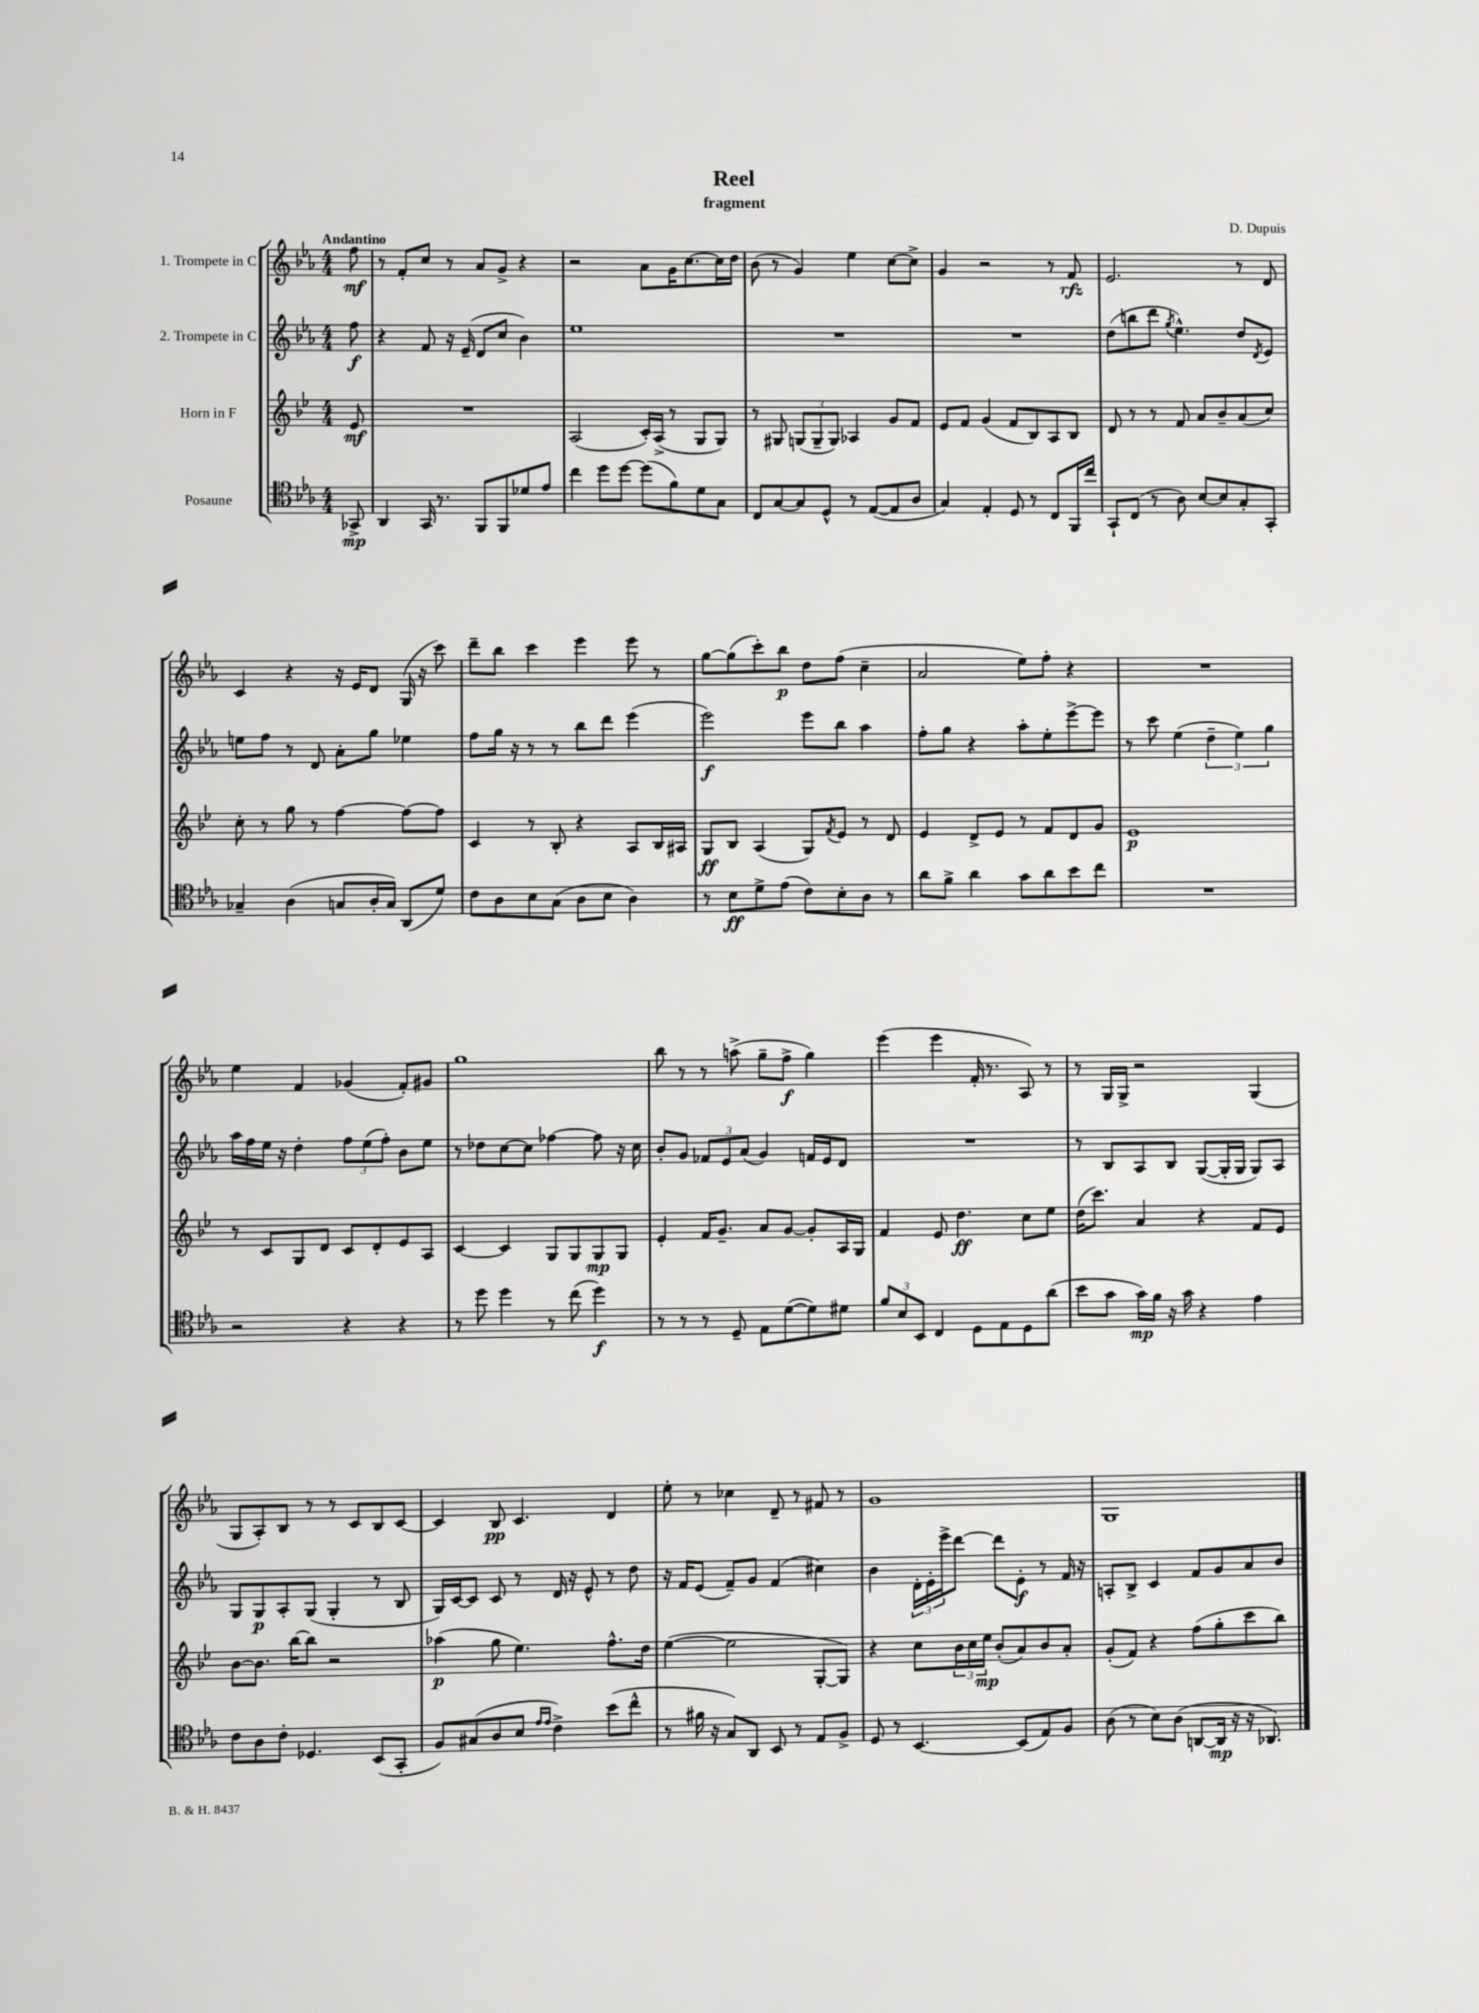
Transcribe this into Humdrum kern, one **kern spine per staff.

**kern	**kern	**kern	**kern
*staff4	*staff3	*staff2	*staff1
*clefC4	*clefG2	*clefG2	*clefG2
*k[b-e-a-]	*k[b-e-]	*k[b-e-a-]	*k[b-e-a-]
*M4/4	*M4/4	*M4/4	*M4/4
8GG-^/	8e-/	8ff\	8ff\
=	=	=	=
4AA-/	1r	4r	8r
.	.	.	8f'/L
16GG/	.	8f/	8cc/J
8.r	.	.	.
.	.	16r	8r
.	.	(16e-~/	.
8FF/L	.	8d/L	8a-/L
8FF/	.	8cc/J	8g^/J
8d-/	.	4b-\)	4r
8e-/J	.	.	.
=	=	=	=
4cc\	(2A/	1ee-	2r
8dd\L	.	.	.
[8dd\J	.	.	.
(8dd\]L	16c'/LL)	.	8a-\L
.	(16A^/JJ	.	.
8f\)	8r	.	16g\K
.	.	.	[8.cc\
8d\	8G/L	.	.
8G\J	8G/J)	.	16cc\]L
.	.	.	16dd\JJ
=	=	=	=
8C/L	8r	1r	(8b-\
[8G/	8G#/	.	8r
8G/]	(12G/L	.	4g/)
.	12G~/	.	.
8D^^/J	.	.	.
.	12G/J)	.	.
8r	4A-/	.	4ee-\
([8E-/L	.	.	.
8E-/]	8g/L	.	[8cc\L
8A-/J	8f/J	.	8cc^\]J
=	=	=	=
4G/)	8e-/L	1r	4g/
.	8f/J	.	.
4E-'/	(4g/	.	2r
8D/	8f/L	.	.
8r	8B-/)	.	.
8C/L	8A/	.	8r
16FF/L	8B-/J	.	8f/
16cc/JJ	.	.	.
=	=	=	=
8GG`/L	8d/	(8dd\L	2.e-/
(8C/J	8r	8bb\	.
8r	8r	8ddd\J	.
.	.	8qgg/	.
8A-\)	8f/	4.ee-^^\)	.
[8B-/L	8a/L	.	.
8B-/]	8b-~/	.	.
8G'/	(8a/	8dd/L	8r
.	.	8qd/	.
8GG'/J	8cc/J)	8e-/J	8d/
=	=	=	=
4G-~/	8cc'\	8ee\L	4c/
.	8r	8ff\J	.
(4A-\	8gg\	8r	4r
.	8r	8d/	.
8G/L	[4ff\	8a-'\L	16r
.	.	.	16e-/LK
16A-'/L	.	8gg\J	8d/J
16G/JJ)	.	.	.
(8AA-/L	8ff\_L	4ee-\	(16G/
.	.	.	16r
8d/J)	8ff\]J	.	8ccc\)
=	=	=	=
8c\L	4c/	8ff\L	8ddd~\L
8A-\	.	16gg\Jk	8bb-\J
.	.	16r	.
8B-\	8r	8r	4ccc\
(8G\J	8B-'/	8r	.
8A-\L	4r	8bb-\L	4eee-\
8B-\J	.	8ddd\J	.
4A-\)	8A/L	(4eee-\	8eee-\
.	16B-/L	.	8r
.	16A#/JJ	.	.
=	=	=	=
8r	8G/L	2eee-\)	[8gg\L
8B-\L	8B-/J	.	(8gg\]
8d^\	(4A/	.	8ccc'\)
(8e-\J	.	.	8bb-\J
8c\L)	8G/L)	8eee-\L	8dd\L
.	8qf/	.	.
8B-'\	8e-/J	8bb-\J	(8ff\J
8A-\J	8r	4aa-\	4cc~\
8r	8d/	.	.
=	=	=	=
8a-\L	4e-/	8ff'\L	2a-/
8f^\J	.	8gg\J	.
4a-\	8d^/L	4r	.
.	8e-/J	.	.
8g\L	8r	8aa-'\L	8ee-\L)
8a-\	8f/L	8ee-'\	8ff'\J
8b-\	8d/	[8eee-^\	4r
8cc\J	8g/J	8eee-\]J	.
=	=	=	=
1r	1e-	8r	1r
.	.	8ccc\	.
.	.	(4ee-\	.
.	.	6dd~\	.
.	.	6ee-\)	.
.	.	6gg\	.
=	=	=	=
2r	8r	16aa-\LL	4ee-\
.	.	16ff\	.
.	8c/L	16ee-\JJ	.
.	.	16r	.
.	8G/	4dd'\	4f/
.	8d/J	.	.
4r	8c/L	12ff\L	(4g-/
.	.	(12ee-\	.
.	8d'/	.	.
.	.	12ff'\J)	.
4r	8e-/	8b-\L	8f'/L)
.	8A/J	8ee-\J	8g#/J
=	=	=	=
8r	[4c/	8r	1gg
8dd\	.	8dd-\L	.
4dd\	4c/]	[8cc\	.
.	.	8cc\]J	.
8r	8G/L	[4ff-\	.
(8cc\	8G/	.	.
4dd\)	8G/	8ff-\]	.
.	8G/J	16r	.
.	.	16cc\	.
=	=	=	=
8r	4e-'/	8b-'/L	8bb-\
8r	.	8g/J	8r
8r	16f/LK	12f-/L	8r
.	8.g~/J	.	.
.	.	12e-/	.
8D~/	.	.	(8aa^\
.	.	(12a-/J	.
8E-\L	8a/L	4g/)	8gg~\L
([8d\	[8g/J	.	8ff^\J
8d\])	8g'/]L	16f/LL	4gg\)
.	.	16e-/J	.
8d#\J	16A/L	8d/J	.
.	16G/JJ	.	.
=	=	=	=
12f/L	4f/	1r	(4eee-\
12B-/	.	.	.
12BB-/J	.	.	.
4C/	8e-/	.	4eee-\
.	4.dd\	.	.
8D\L	.	.	16f'/
.	.	.	8.r
8E-\	.	.	.
8D\	8cc\L	.	8A-/)
(8a-\J	8ee-\J	.	8r
=	=	=	=
8b-\L	(16dd\LK	8r	8r
.	8.ccc\J)	.	.
8g\J	.	8B-/L	16G/LL
.	.	.	16G^/JJ
16g\LL)	4a/	8A-/	2r
16f\JJ	.	.	.
16r	.	8B-/J	.
16g\	.	.	.
4r	4r	([8G/L	.
.	.	16G'/]L	.
.	.	16G/JJ	.
4e-\	8f/L	8G/L)	(4G/
.	8e-/J	8A-/J	.
=	=	=	=
8c\L	[8b-\L	8G/L	8G/L
8A-\	8.b-\]J	8G/	8A-'/)
8c'\J	.	8A-'/	8B-/J
.	[16bb-\LK	.	.
4.D-/	8bb-\]J	(8G/J	8r
.	2r	4G'/	8r
.	.	.	8c/L
(8BB-/L	.	8r	8B-/
8GG'/J	.	8B-/	[8c/J
=	=	=	=
8F/L)	(4aa-\	16G/LL)	4c/]
.	.	[16c/J	.
(8G#/	.	8c/]J	.
8A-/	8gg\	8c/	8B-/
8B-/J	4.ee-\)	8r	4.c/
16qqe-/LL	.	.	.
16qqe-/JJ	.	.	.
4c^\)	.	16d/	.
.	.	16r	.
.	.	8e-^^/	.
(8b-\L	8.ff^^\L	8r	4d/
8cc^^\J	.	8dd\	.
.	16dd\Jk	.	.
=	=	=	=
8r	([4ee-\	16r	8ee-'\
.	.	16f/LK	.
16f#\	.	(8e-/J	8r
16r	.	.	.
8G/L)	2ee-\]	8f~/L)	4cc-\
8AA-/J	.	8g/J	.
8BB-/	.	(4f/	8d~/
8r	.	.	8r
8E-/L	[8G'/L	4cc#\)	8f#/
8F^/J	8G/]J)	.	8r
=	=	=	=
8D/	4r	4b-\	1g
8r	.	.	.
[4.BB-/	8cc\L	24d'\LL	.
.	.	24e-'\	.
.	.	24eee-^\J	.
.	24b-\L	[8ddd\J	.
.	24cc\	.	.
.	24ee-\JJ	.	.
.	(8b-'/L	8ddd\]L	.
(8BB-/]L	8a/)	8e-'\J	.
8E-/)	8b-/	8r	.
8F/J	8a'/J	16f/	.
.	.	16r	.
=	=	=	=
(8A-\	(8g'/L	8A'/L	1G
8r	8f/J)	8B-^/J	.
8B-\L)	4r	4c/	.
(8A-\J	.	.	.
[8AA/L	(8ff\L	8f/L	.
16AA/]Jk	8gg'\	8g/	.
16r	.	.	.
16r	8ccc\	8a-/	.
8.AA-/)	.	.	.
.	8bb-\J)	8b-/J	.
==	==	==	==
*-	*-	*-	*-
